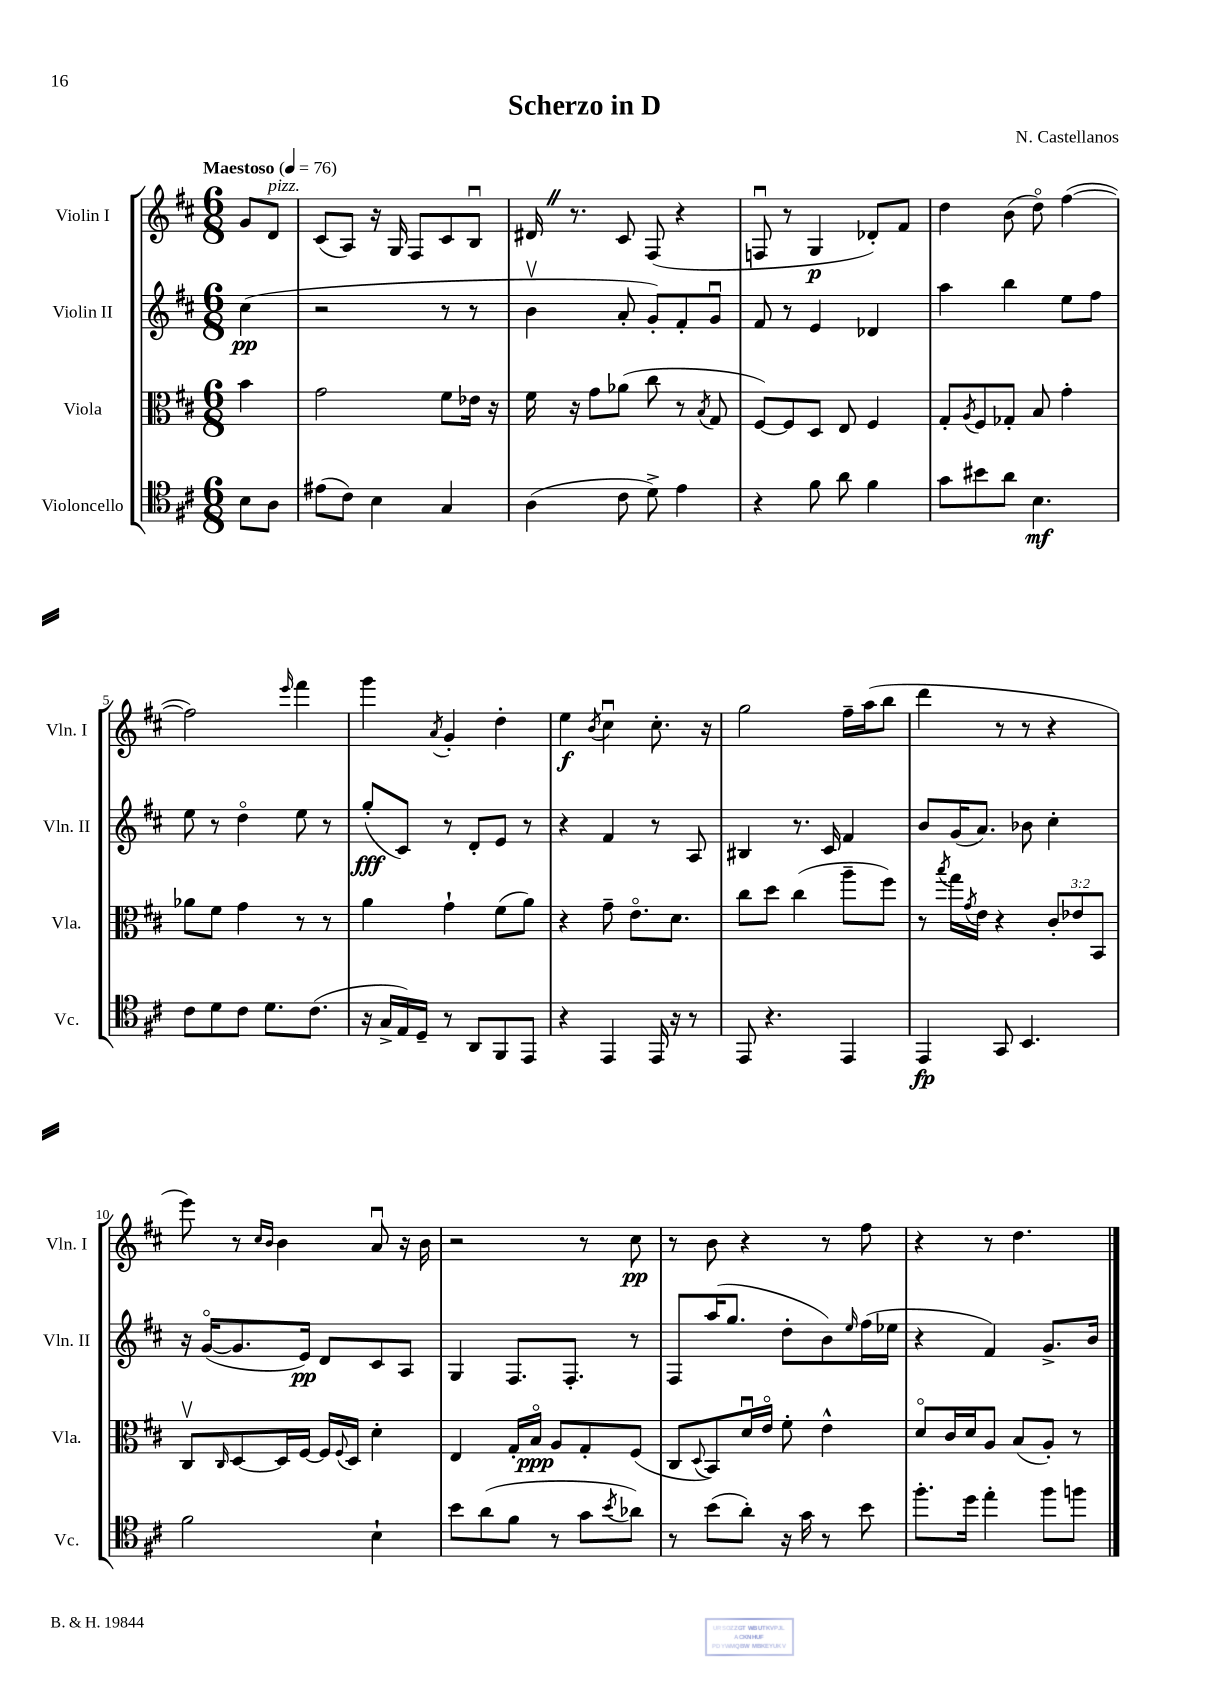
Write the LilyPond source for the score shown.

\header { title = "Scherzo in D" composer = "N. Castellanos" }
<<
\new StaffGroup <<
\new Staff = "s0" \with { instrumentName = "Violin I" shortInstrumentName = "Vln. I" } {
    \clef treble \key d \major \numericTimeSignature \time 6/8 \partial 4 \tempo "Maestoso" 4 = 76
    g'8 d'8^\markup { \italic "pizz." } |
    cis'8( a8) r16 g16 fis8 cis'8 b8\downbow |
    dis'16 \once \override BreathingSign.text = \markup { \musicglyph "scripts.caesura.straight" } \breathe r8. cis'8 fis8( r4 |
    f8\downbow r8 g4\p des'8-.) fis'8 |
    d''4 b'8( d''8\flageolet) fis''4~( |
    fis''2) \grace { e'''16 } fis'''4 |
    g'''4 \acciaccatura { a'8 } g'4-. d''4-. |
    e''4\f \acciaccatura { b'8 } cis''4\downbow cis''8.-. r16 |
    g''2 fis''16-- a''16( b''8 |
    d'''4 r8 r8 r4 |
    e'''8) r8 \grace { cis''16 b'16 } b'4 a'8\downbow r16 b'16 |
    r2 r8 cis''8\pp |
    r8 b'8 r4 r8 fis''8 |
    r4 r8 d''4. \bar "|." |
}
\new Staff = "s1" \with { instrumentName = "Violin II" shortInstrumentName = "Vln. II" } {
    \clef treble \key d \major \numericTimeSignature \time 6/8 \partial 4
    cis''4\pp( |
    r2 r8 r8 |
    b'4\upbow a'8-. g'8-.) fis'8-. g'8\downbow |
    fis'8 r8 e'4 des'4 |
    a''4 b''4 e''8 fis''8 |
    e''8 r8 d''4\flageolet e''8 r8 |
    g''8-.\fff( cis'8) r8 d'8-. e'8 r8 |
    r4 fis'4 r8 a8 |
    bis4 r8. cis'16 fis'4 |
    b'8 g'16( a'8.) bes'8 cis''4-. |
    r16 g'16~\flageolet( g'8. e'16\pp) d'8 cis'8 a8 |
    g4 fis8. fis8.-. r8 |
    fis8 a''16( g''8. d''8-. b'8) \grace { e''16 } fis''16( ees''16 |
    r4 fis'4) g'8.-> b'16 \bar "|." |
}
\new Staff = "s2" \with { instrumentName = "Viola" shortInstrumentName = "Vla." } {
    \clef alto \key d \major \numericTimeSignature \time 6/8 \override Staff.TupletNumber.text = #tuplet-number::calc-fraction-text \partial 4
    b'4 |
    g'2 fis'8 ees'16 r16 |
    fis'16 r16 g'8 aes'8( cis''8 r8 \acciaccatura { b8 } g8 |
    fis8~) fis8 d8 e8 fis4 |
    g8-. \acciaccatura { a8 } fis8 ges8-. b8 g'4-. |
    aes'8 fis'8 g'4 r8 r8 |
    a'4 g'4-! fis'8( a'8) |
    r4 g'8-- e'8.\flageolet d'8. |
    cis''8 d''8 cis''4( a''8-- fis''8) |
    r8 \acciaccatura { b''8 } g''16 \acciaccatura { g'8 } e'16 r4 \tuplet 3/2 { cis'8-. ees'8 b,8 } |
    cis8\upbow \grace { cis16 } d8~ d16 fis16~ fis16 \appoggiatura { fis8 } d16 d'4-. |
    e4 g16-. b16\flageolet\ppp a8 g8-. fis8( |
    cis8 \appoggiatura { d8 } b,8) d'16\downbow e'16\flageolet fis'8-. e'4-^ |
    d'8\flageolet cis'16 d'16 a8 b8( a8-.) r8 \bar "|." |
}
\new Staff = "s3" \with { instrumentName = "Violoncello" shortInstrumentName = "Vc." } {
    \clef tenor \key d \major \numericTimeSignature \time 6/8 \partial 4
    b8 a8 |
    eis'8( cis'8) b4 g4 |
    a4( cis'8 d'8->) e'4 |
    r4 fis'8 a'8 fis'4 |
    g'8 bis'8 a'8 b4.\mf |
    cis'8 d'8 cis'8 d'8. cis'8.( |
    r16 g16-> e16) d16-- r8 a,8 fis,8 e,8 |
    r4 e,4 e,16 r16 r8 |
    e,8 r4. e,4 |
    e,4\fp g,8 b,4. |
    fis'2 b4-! |
    b'8 a'8( fis'8 r8 g'8 \acciaccatura { b'8 } aes'8) |
    r8 b'8( a'8-.) r16 g'16 r8 b'8 |
    fis''8.-. d''16 e''4-. fis''8 f''8 \bar "|." |
}
>>
>>
